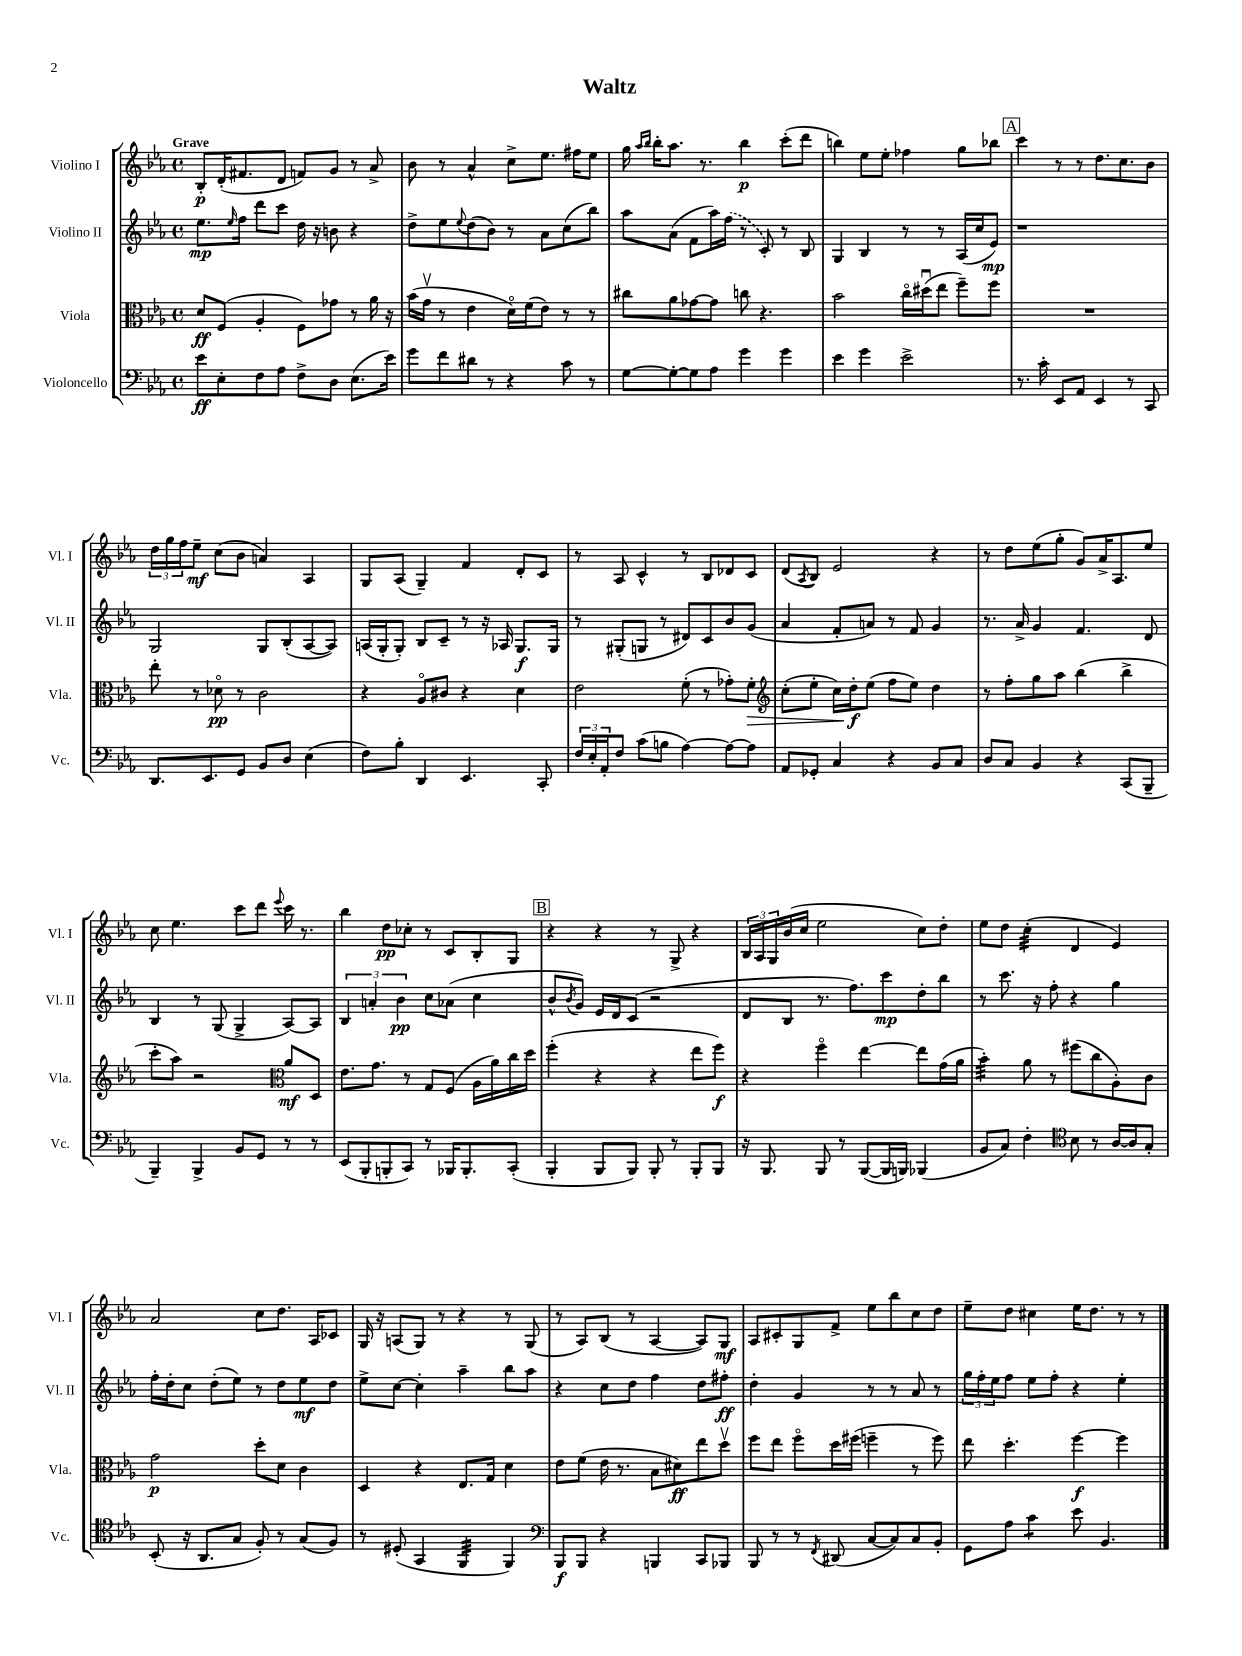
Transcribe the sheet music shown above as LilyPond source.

\header { title = "Waltz" }
<<
\new StaffGroup <<
\new Staff = "s0" \with { instrumentName = "Violino I" shortInstrumentName = "Vl. I" } {
    \clef treble \key ees \major \defaultTimeSignature \time 4/4 \tempo "Grave"
    bes8-.\p d'16-.( fis'8. d'8 f'8) g'8 r8 aes'8-> |
    bes'8 r8 aes'4-^ c''8-> ees''8. fis''16 ees''8 |
    g''16 \grace { aes''16 bes''16 } bes''16-. aes''8. r8. bes''4\p c'''8-.( d'''8 |
    b''4) ees''8 ees''8-. fes''4 g''8 bes''8 |
    \mark \markup { \box "A" } c'''4 r8 r8 d''8. c''8. bes'8 |
    \tuplet 3/2 { d''16 g''16 f''16 } ees''8--\mf c''8( bes'8 a'4) aes4 |
    g8 aes8( g4--) f'4 d'8-. c'8 |
    r8 aes8 c'4-^ r8 bes8 des'8 c'8 |
    d'8( \acciaccatura { aes8 } bes8) ees'2 r4 |
    r8 d''8 ees''8( g''8-. g'8) aes'16-> aes8. ees''8 |
    c''8 ees''4. c'''8 d'''8 \appoggiatura { ees'''8 } c'''16 r8. |
    bes''4 d''8\pp ces''8-. r8 c'8 bes8-. g8 |
    \mark \markup { \box "B" } r4 r4 r8 g8-> r4 |
    \tuplet 3/2 { bes16 aes16 g16 } bes'16( c''16 ees''2 c''8) d''8-. |
    ees''8 d''8 c''4:32-.( d'4 ees'4) |
    aes'2 c''8 d''8. aes16 ces'8 |
    g16 r16 a8( g8) r8 r4 r8 g8( |
    r8 aes8) bes8( r8 aes4~ aes8) g8\mf |
    aes8 cis'8-. g8 f'8-> ees''8 bes''8 c''8 d''8 |
    ees''8-- d''8 cis''4 ees''16 d''8. r8 r8 \bar "|." |
}
\new Staff = "s1" \with { instrumentName = "Violino II" shortInstrumentName = "Vl. II" } {
    \clef treble \key ees \major \defaultTimeSignature \time 4/4
    ees''8.\mp \grace { ees''16 } f''16 d'''8 c'''8 d''16 r16 b'8 r4 |
    d''8-> ees''8 \appoggiatura { ees''8 } d''8( bes'8) r8 aes'8 c''8( bes''8) |
    aes''8 aes'8( f'8 aes''16) \once \slurDashed f''16( r8 c'8-.) r8 bes8 |
    g4 bes4 r8 r8 aes16( c''16 ees'8\mp) |
    \mark \markup { \box "A" } r1 |
    g2 g8 bes8-.( aes8~ aes8) |
    a16( g16-. g8-.) bes8 c'8-- r8 r16 aes16 g8.\f g16 |
    r8 gis8-.( g8 r8 dis'8) c'8 bes'8 g'8( |
    aes'4 f'8-. a'8) r8 f'8 g'4 |
    r8. aes'16-> g'4 f'4. d'8 |
    bes4 r8 g8( g4-> aes8~) aes8 |
    \tuplet 3/2 { bes4 a'4-. bes'4\pp } c''8 aes'8( c''4 |
    \mark \markup { \box "B" } bes'8-^ \acciaccatura { bes'8 } g'8) ees'16 d'16 c'8( r2 |
    d'8 bes8 r8. f''8.) c'''8\mp d''8-. bes''8 |
    r8 c'''8. r16 f''8-. r4 g''4 |
    f''16-. d''16-. c''8 d''8-.( ees''8) r8 d''8 ees''8\mf d''8 |
    ees''8-> c''8~ c''4-. aes''4-- bes''8 aes''8 |
    r4 c''8 d''8 f''4 d''8 fis''8-.\ff |
    d''4-. g'4 r8 r8 aes'8 r8 |
    \tuplet 3/2 { g''16 f''16-. ees''16 } f''8 ees''8 f''8-. r4 ees''4-. \bar "|." |
}
\new Staff = "s2" \with { instrumentName = "Viola" shortInstrumentName = "Vla." } {
    \clef alto \key ees \major \defaultTimeSignature \time 4/4
    d'8\ff f8( aes4-. f8) ges'8 r8 aes'16 r16 |
    bes'16( g'16\upbow r8 ees'4 d'16\flageolet) f'16( ees'8) r8 r8 |
    cis''8 aes'8 ges'8~ ges'8 c''8 r4. |
    bes'2 c''16\flageolet dis''16\downbow( ees''8 f''8--) f''8 |
    \mark \markup { \box "A" } R1 |
    ees''8-. r8 des'8\flageolet\pp r8 c'2 |
    r4 aes8\flageolet cis'8 r4 d'4 |
    ees'2 f'8-.( r8 ges'8-.) f'8-.\> |
    \clef treble c''8-.( ees''8-. c''16) d''16-.\f\! ees''8( f''8 ees''8) d''4 |
    r8 f''8-. g''8 aes''8 bes''4( bes''4-> |
    c'''8-. aes''8) r2 \clef alto aes'8\mf d8 |
    ees'8. g'8. r8 g8 f8( aes16 aes'16) c''16 d''16 |
    \mark \markup { \box "B" } f''4-.( r4 r4 ees''8 f''8\f) |
    r4 f''4\flageolet ees''4~ ees''8 g'16( aes'16 |
    bes'4:32-.) aes'8 r8 fis''8( c''8 aes8-.) c'8 |
    g'2\p d''8-. d'8 c'4 |
    d4 r4 ees8. g16 d'4 |
    ees'8 f'8( ees'16 r8. bes8 dis'8\ff) ees''8 d''8\upbow |
    f''8 ees''8 f''8\flageolet d''16 fis''16( f''4-- r8 f''8) |
    ees''8 d''4.-. f''4~\f f''4 \bar "|." |
}
\new Staff = "s3" \with { instrumentName = "Violoncello" shortInstrumentName = "Vc." } {
    \clef bass \key ees \major \defaultTimeSignature \time 4/4
    ees'8\ff ees8-. f8 aes8 f8-> d8 ees8.( ees'16) |
    g'8 f'8 dis'8 r8 r4 c'8 r8 |
    g8~ g8~-. g8 aes8 g'4 g'4 |
    ees'4 g'4 ees'2-> |
    \mark \markup { \box "A" } r8. c'16-. ees,8 aes,8 ees,4 r8 c,8 |
    d,8. ees,8. g,8 bes,8 d8 ees4( |
    f8) bes8-. d,4 ees,4. c,8-. |
    \tuplet 3/2 { f16 ees16-. aes,16-. } f8 c'8( b8 aes4~) aes8~ aes8 |
    aes,8 ges,8-. c4 r4 bes,8 c8 |
    d8 c8 bes,4 r4 c,8( bes,,8-- |
    bes,,4--) bes,,4-> bes,8 g,8 r8 r8 |
    ees,8( bes,,8-. b,,8-. c,8) r8 bes,,16 bes,,8.-. c,8-.( |
    \mark \markup { \box "B" } bes,,4-. bes,,8 bes,,8) bes,,8-. r8 bes,,8-. bes,,8 |
    r16 bes,,8. bes,,8 r8 bes,,8~( bes,,16 b,,16) bes,,4( |
    bes,8 c8) f4-. \clef tenor bes8 r8 aes16~ aes16 g8-. |
    bes,8-.( r16 aes,8. g8 f8-.) r8 g8( f8) |
    r8 dis8-.( g,4 f,4:32 f,4) |
    \clef bass bes,,8\f bes,,8 r4 b,,4 c,8 bes,,8 |
    bes,,8 r8 r8 \acciaccatura { f,8 } dis,8( c8~ c8) c8 bes,8-. |
    g,8 aes8 c'4:8 ees'8 bes,4. \bar "|." |
}
>>
>>
\layout { \context { \Score \remove "Bar_number_engraver" } }
